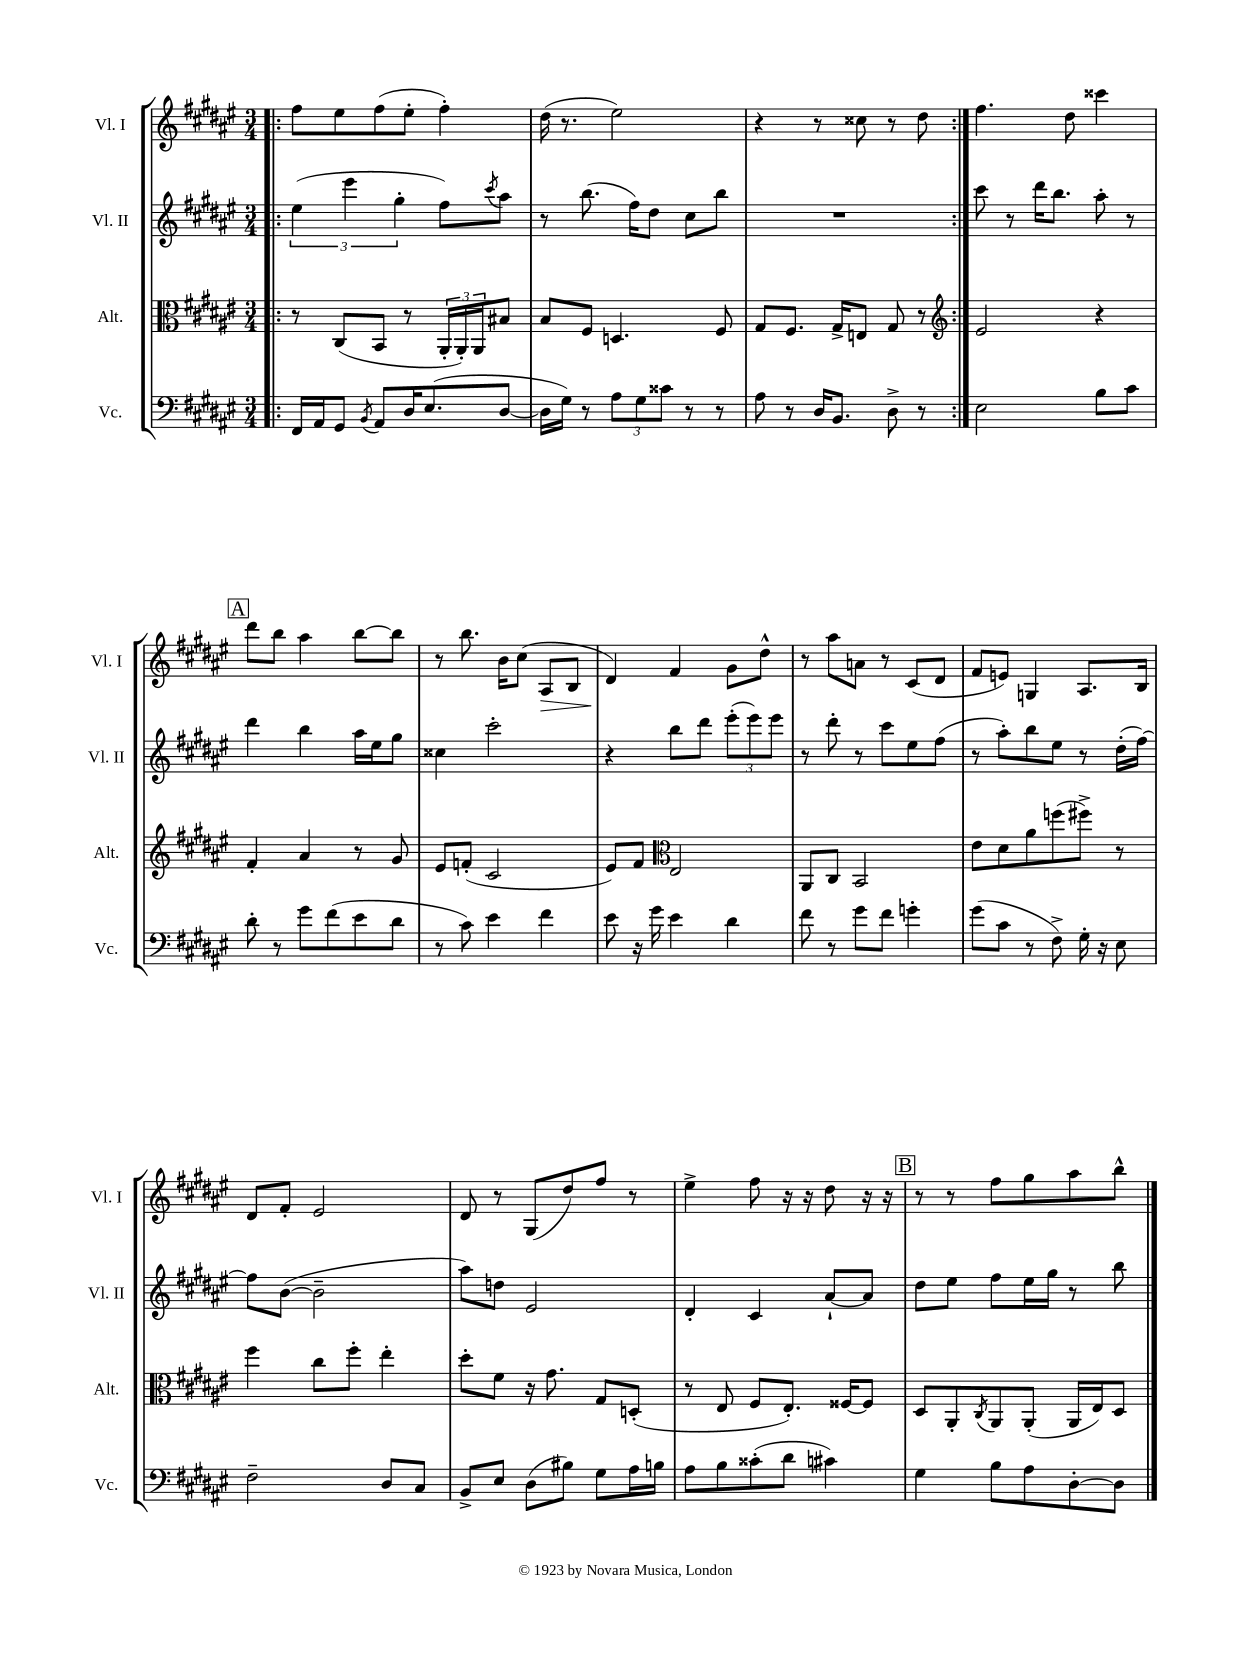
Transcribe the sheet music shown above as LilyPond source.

<<
\new StaffGroup <<
\new Staff = "s0" \with { instrumentName = "Vl. I" shortInstrumentName = "Vl. I" } {
    \clef treble \key fis \major \numericTimeSignature \time 3/4
    \repeat volta 2 { \bar ".|:" fis''8 eis''8 fis''8( eis''8-. fis''4-.) |
    dis''16( r8. eis''2) |
    r4 r8 cisis''8 r8 dis''8 | }
    fis''4. dis''8 cisis'''4 |
    \mark \markup { \box "A" } dis'''8 b''8 ais''4 b''8~ b''8 |
    r8 b''8. b'16 cis''8( ais8\> b8 |
    dis'4\!) fis'4 gis'8 dis''8-^ |
    r8 ais''8 a'8 r8 cis'8( dis'8 |
    fis'8 e'8) g4 ais8. b16 |
    dis'8 fis'8-. eis'2 |
    dis'8 r8 gis8( dis''8) fis''8 r8 |
    eis''4-> fis''8 r16 r16 dis''8 r16 r16 |
    \mark \markup { \box "B" } r8 r8 fis''8 gis''8 ais''8 b''8-^ \bar "|." |
}
\new Staff = "s1" \with { instrumentName = "Vl. II" shortInstrumentName = "Vl. II" } {
    \clef treble \key fis \major \numericTimeSignature \time 3/4
    \repeat volta 2 { \bar ".|:" \tuplet 3/2 { eis''4( eis'''4 gis''4-. } fis''8) \acciaccatura { cis'''8 } ais''8 |
    r8 b''8.( fis''16) dis''8 cis''8 b''8 |
    R2. | }
    cis'''8 r8 dis'''16 b''8. ais''8-. r8 |
    \mark \markup { \box "A" } dis'''4 b''4 ais''16 eis''16 gis''8 |
    cisis''4 cis'''2-. |
    r4 b''8 dis'''8 \tuplet 3/2 { eis'''8-.( eis'''8) eis'''8 } |
    r8 dis'''8-. r8 cis'''8 eis''8 fis''8( |
    r8 ais''8-.) b''8 eis''8 r8 dis''16-.( fis''16~) |
    fis''8 b'8~( b'2-- |
    ais''8) d''8 eis'2 |
    dis'4-. cis'4 ais'8~-! ais'8 |
    \mark \markup { \box "B" } dis''8 eis''8 fis''8 eis''16 gis''16 r8 b''8 \bar "|." |
}
\new Staff = "s2" \with { instrumentName = "Alt." shortInstrumentName = "Alt." } {
    \clef alto \key fis \major \numericTimeSignature \time 3/4
    \repeat volta 2 { \bar ".|:" r8 cis8( b,8 r8 \tuplet 3/2 { ais,16-. ais,16-.) ais,16 } bis8 |
    b8 fis8 d4. fis8 |
    gis8 fis8. gis16-> e8 gis8 r8 | }
    \clef treble eis'2 r4 |
    \mark \markup { \box "A" } fis'4-. ais'4 r8 gis'8 |
    eis'8 f'8-.( cis'2 |
    eis'8) fis'8 \clef alto eis2 |
    ais,8 cis8 b,2 |
    eis'8 dis'8 ais'8 f''8( fis''8->) r8 |
    fis''4 cis''8 fis''8-. eis''4-. |
    dis''8-. fis'8 r16 gis'8. gis8 d8-.( |
    r8 eis8 fis8 eis8.-.) fisis16~ fisis8 |
    \mark \markup { \box "B" } dis8 ais,8-. \acciaccatura { cis8 } ais,8 ais,8-.( ais,16 eis16) dis8 \bar "|." |
}
\new Staff = "s3" \with { instrumentName = "Vc." shortInstrumentName = "Vc." } {
    \clef bass \key fis \major \numericTimeSignature \time 3/4
    \repeat volta 2 { \bar ".|:" fis,16 ais,16 gis,8 \acciaccatura { b,8 } ais,8 dis16 eis8.( dis8~ |
    dis16 gis16) r8 \tuplet 3/2 { ais8 gis8 cisis'8 } r8 r8 |
    ais8 r8 dis16 b,8. dis8-> r8 | }
    eis2 b8 cis'8 |
    \mark \markup { \box "A" } dis'8-. r8 gis'8 fis'8( eis'8 dis'8 |
    r8 cis'8) eis'4 fis'4 |
    eis'8 r16 gis'16 eis'4 dis'4 |
    fis'8 r8 gis'8 fis'8 g'4-. |
    gis'8( cis'8 r8 fis8->) gis16-. r16 eis8 |
    fis2-- dis8 cis8 |
    b,8-> eis8 dis8( bis8) gis8 ais16 b16 |
    ais8 b8 cisis'8-.( dis'8 cis'4) |
    \mark \markup { \box "B" } gis4 b8 ais8 dis8~-. dis8 \bar "|." |
}
>>
>>
\layout { \context { \Score \remove "Bar_number_engraver" } }
